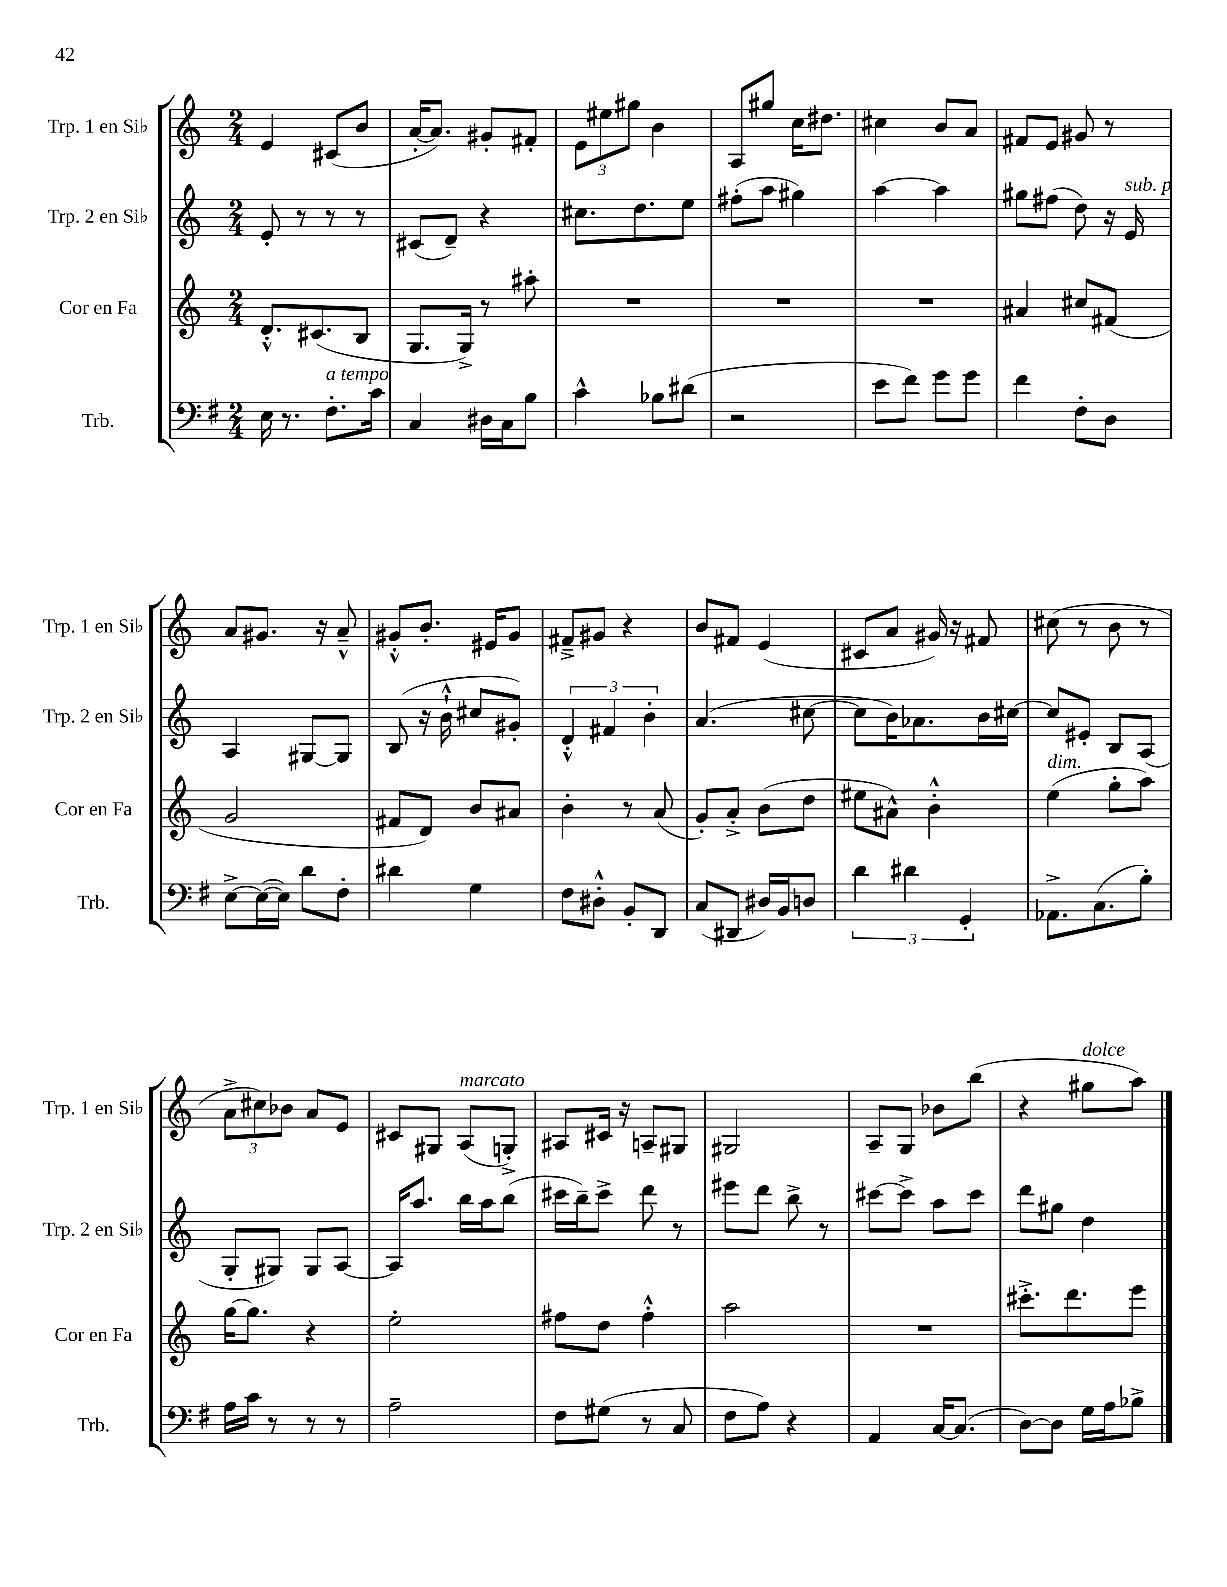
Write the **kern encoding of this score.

**kern	**kern	**kern	**kern
*staff4	*staff3	*staff2	*staff1
*clefF4	*clefG2	*clefG2	*clefG2
*k[f#]	*k[]	*k[]	*k[]
*M2/4	*M2/4	*M2/4	*M2/4
16E\	8.d'^^/L	8e'/	4e/
8.r	.	.	.
.	.	8r	.
.	(8.c#/	.	.
8.F#'\L	.	8r	(8c#/L
.	8B/J	8r	8b/J
16c\Jk	.	.	.
=	=	=	=
4C/	8.G/L	(8c#/L	[16a'/LK
.	.	.	8.a/]J)
.	.	8d~/J)	.
.	16G^/Jk)	.	.
16D#\LL	8r	4r	8g#'/L
16C\J	.	.	.
8B\J	8aa#'\	.	8f#'/J
=	=	=	=
4c^^\	2r	8.cc#\L	12e\L
.	.	.	12ee#\
.	.	.	12gg#\J
.	.	8.dd\	.
8B-\L	.	.	4b\
(8d#\J	.	8ee\J	.
=	=	=	=
2r	2r	(8ff#'\L	8A/L
.	.	8aa\J	8gg#/J
.	.	4gg#\)	16cc\LK
.	.	.	8.dd#\J
=	=	=	=
8e\L	2r	[4aa\	4cc#\
8f#\J)	.	.	.
8g\L	.	4aa\]	8b/L
8g\J	.	.	8a/J
=	=	=	=
4f#\	4a#/	8gg#\L	8f#/L
.	.	(8ff#\J	8e/J
8F#'\L	8cc#/L	8dd\)	8g#/
8D\J	(8f#/J	16r	8r
.	.	16e/	.
=	=	=	=
[8E^\L	2g/	4A/	8a/L
(16E\_L	.	.	8.g#/J
16E\]JJ)	.	.	.
8d\L	.	[8G#/L	.
.	.	.	16r
8F#'\J	.	8G#/]J	8a~^^/
=	=	=	=
4d#\	8f#/L	(8B/	8g#'^^/L
.	8d/J)	16r	8.b'/J
.	.	16b`^^\	.
4G\	8b/L	8cc#/L	.
.	.	.	16e#/LK
.	8a#/J	8g#'/J)	8g#/J
=	=	=	=
8F#\L	4b'\	6d'^^/	8f#~^/L
8D#'^^\J	.	.	8g#/J
.	.	6f#/	.
8BB'/L	8r	.	4r
.	.	6b'\	.
8DD/J	(8a/	.	.
=	=	=	=
(8C/L	8g'/L)	(4.a/	8b/L
8DD#/J	8a'^/J	.	8f#/J
16D#/LL)	(8b\L	.	(4e/
16BB/J	.	.	.
8D/J	8dd\J	[8cc#\	.
=	=	=	=
6d\	8ee#\L	8cc#\]L	8c#/L
.	8a#^^\J)	16b\K)	8a/J
6d#\	.	.	.
.	.	8.a-\	.
.	4b'^^\	.	16g#/)
.	.	.	16r
6GG'/	.	.	.
.	.	16b\L	8f#/
.	.	[16cc#\JJ	.
=	=	=	=
8.AA-^\L	(4ee\	8cc#/]L	(8cc#\
.	.	8e#'/J	8r
(8.C\	.	.	.
.	8gg'\L	8B/L	8b\
8B'\J)	8aa\J)	(8A/J	8r
=	=	=	=
16A\LL	[16gg\LK	8G'/L	12a^\L
16c\JJ	8.gg\]J	.	.
.	.	.	12cc#\)
8r	.	8G#/J)	.
.	.	.	12b-\J
8r	4r	8G#/L	8a/L
8r	.	[8A/J	8e/J
=	=	=	=
2A~\	2ee'\	16A/]LK	8c#/L
.	.	8.aa/J	.
.	.	.	8G#/J
.	.	16bb\LL	(8A/L
.	.	16aa\J	.
.	.	(8bb\J	8G'^/J)
=	=	=	=
8F#\L	8ff#\L	16ccc#\LL	8A#/L
.	.	16bb~\J)	.
(8G#\J	8dd\J	8ccc#^\J	16c#/Jk
.	.	.	16r
8r	4ff#'^^\	8ddd\	8A~/L
8C/	.	8r	8G#/J
=	=	=	=
8F#\L	2aa\	8eee#\L	2G#/
8A\J)	.	8ddd\J	.
4r	.	8bb^\	.
.	.	8r	.
=	=	=	=
4AA/	2r	[8ccc#\L	8A~/L
.	.	8ccc#^\]J	8G/J
[16C/LK	.	8aa\L	8b-\L
(8.C/]J	.	.	.
.	.	8ccc#\J	(8bb\J
=	=	=	=
[8D\L)	8.ccc#'^\L	8ddd\L	4r
8D\]J	.	8gg#\J	.
.	8.ddd\	.	.
16G\LL	.	4dd\	8gg#\L
16A\J	.	.	.
8B-^\J	8eee\J	.	8aa\J)
==	==	==	==
*-	*-	*-	*-
